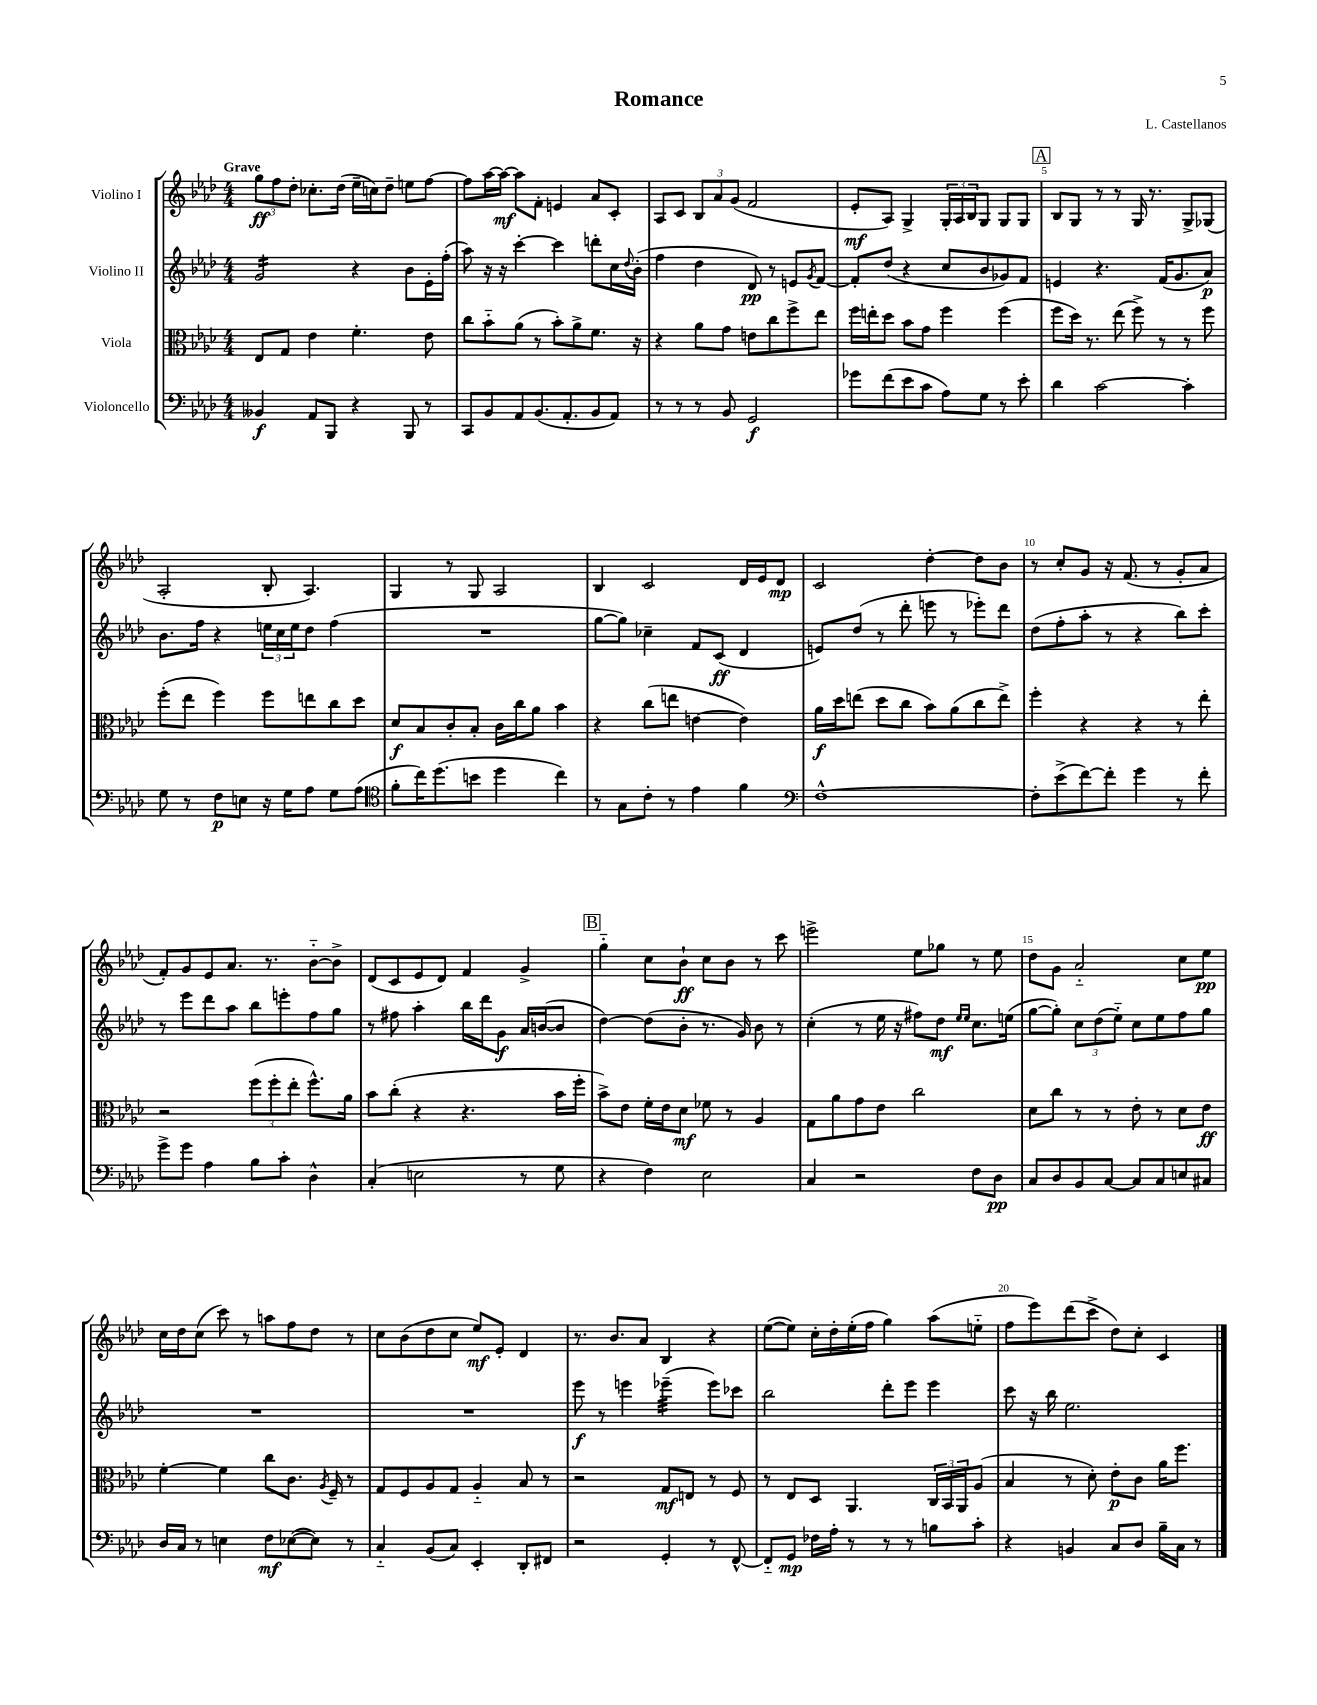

**kern	**kern	**kern	**kern
*staff4	*staff3	*staff2	*staff1
*clefF4	*clefC3	*clefG2	*clefG2
*k[b-e-a-d-]	*k[b-e-a-d-]	*k[b-e-a-d-]	*k[b-e-a-d-]
*M4/4	*M4/4	*M4/4	*M4/4
4BB--/	8E-/L	2g/	12gg\L
.	.	.	12ff\
.	8G/J	.	.
.	.	.	12dd-'\J
8AA-/L	4e-\	.	8.cc-'\L
8BBB-/J	.	.	.
.	.	.	(16dd-\Jk
4r	4.f'\	4r	16ee-~\LL
.	.	.	16cc\J)
.	.	.	8dd-~\J
8BBB-/	.	8b-\L	8ee\L
8r	8e-\	16e-'\L	[8ff\J
.	.	(16ff'\JJ	.
=	=	=	=
8CC/L	8cc\L	8aa-\)	8ff\]L
8BB-/	8b-'~\	16r	[16aa-\L
.	.	16r	16aa-\_JJ
8AA-/	(8a-\J	[4ccc'\	8aa-\]L
(8.BB-/	8r	.	8f'\J
.	8b-'\L)	4ccc\]	4e/
8.AA-'/	.	.	.
.	8a-^\	.	.
8BB-/	8.f\J	8ddd'\L	8a-/L
8AA-/J)	.	16cc\L	8c'/J
.	.	8qqdd-/	.
.	16r	(16b-'\JJ	.
=	=	=	=
8r	4r	4ff\	8A-/L
8r	.	.	8c/J
8r	8a-\L	4dd-\	12B-/L
.	.	.	12a-/
8BB-/	8g\J	.	.
.	.	.	(12g/J
2GG/	8e\L	8d-/)	2f/
.	8cc\	8r	.
.	8ff^\	8e/L	.
.	.	8qg/	.
.	8ee-\J	[8f/J	.
=	=	=	=
8g-\L	16ff\LL	8f'/]L	8e-'/L
.	16ee'\J	.	.
(8f\	8dd-\J	(8dd-/J	8A-/J)
8e-\	8b-\L	4r	4G^/
8c\J	8g\J	.	.
8A-\L)	4ff\	8cc/L	24G'/LL
.	.	.	24A-/
.	.	.	24B-/J
8G\J	.	8b-/	8G/J
8r	(4ff\	8g-/)	8G/L
8e-'\	.	8f/J	8G/J
=	=	=	=
4d-\	8ff\L	4e/	8B-/L
.	16dd-\Jk)	.	8G/J
.	8.r	.	.
[2c\	.	4.r	8r
.	(8ee-\	.	8r
.	8ff^\)	.	16G/
.	.	.	8.r
.	8r	(16f/LK	.
.	.	8.g/	.
4c'\]	8r	.	8G^/L
.	8ff\	8a-/J)	(8G-/J
=	=	=	=
8G\	(8ff'\L	8.b-\L	2A-'/
8r	8ee-\J	.	.
.	.	16ff\Jk	.
8F\L	4ff\)	4r	.
8E\J	.	.	.
16r	8ff\L	24ee\LL	8B-'/
.	.	24cc\	.
16G\LK	.	.	.
.	.	24ee\J	.
8A-\J	8ee\	8dd-\J	4.A-/)
8G\L	8cc\	(4ff\	.
(8A-\J	8dd-\J	.	.
=	=	=	=
*clefC4	*	*	*
8f'\L	8d-/L	1r	4G/
16cc\K)	8B-/	.	.
(8.dd-\	.	.	.
.	8c'/	.	8r
8b\J	8B-'/J	.	8G/
4dd-\	16c\LL	.	2A-/
.	16cc\J	.	.
.	8a-\J	.	.
4cc\)	4b-\	.	.
=	=	=	=
8r	4r	[8gg\L	4B-/
8G\L	.	8gg\]J)	.
8c'\J	(8cc\L	4cc-~\	2c/
8r	8ee\J	.	.
4e-\	[4e\	8f/L	.
.	.	(8c/J	.
4f\	4e\])	4d-/	16d-/LL
.	.	.	16e-/J
.	.	.	8d-/J
=	=	=	=
*clefF4	*	*	*
[1F^^	16a-\LL	8e/L)	2c/
.	16dd-\J	.	.
.	(8ee\J	(8dd-/J	.
.	8dd-\L	8r	.
.	8cc\J	8ddd-'\	.
.	8b-\L)	8eee\	[4dd-'\
.	(8a-\	8r	.
.	8cc\	8eee-'\L)	8dd-\]L
.	8ee^\J)	8ddd-\J	8b-\J
=	=	=	=
8F'\]L	4ff'\	(8dd-\L	8r
(8e-^\	.	8ff'\	8cc'/L
[8f\)	4r	8aa-'\J	8g/J
8f'\]J	.	8r	16r
.	.	.	(8.f/
4g\	4r	4r	.
.	.	.	8r
8r	8r	8bb-\L)	8g'/L
8f'\	8ee-'\	8ccc'\J	8a-/J
=	=	=	=
8g^\L	2r	8r	8f'/L)
8g\J	.	8eee-\L	8g/
4A-\	.	8ddd-\	8e-/
.	.	8aa-\J	8.a-/J
8B-\L	(12ff\L	8bb-\L	.
.	.	.	8.r
.	12ff'\	.	.
8c'\J	.	8eee'\	.
.	12ee-'\J	.	.
4D-^^\	8.ff^^\L)	8ff\	[8b-'~\L
.	.	8gg\J	8b-^\]J
.	16a-\Jk	.	.
=	=	=	=
(4C'/	8b-\L	8r	(8d-/L
.	(8cc'\J	8ff#\	8c/
2E\	4r	4aa-'\	8e-/
.	.	.	8d-/J)
.	4.r	16bb-\LL	4f/
.	.	16ddd-\J	.
.	.	8g\J	.
8r	.	16a-/LL	4g^/
.	.	([16b/J	.
8G\	16b-\LL	8b/]J	.
.	16ff'\JJ	.	.
=	=	=	=
4r	8b-^\L)	[4dd-\)	4gg'~\
.	8e-\J	.	.
4F\)	16f'\LL	(8dd-\]L	8cc\L
.	16e-\J	.	.
.	8d-\J	8b-'\J	8b-`\J
2E-\	8f-\	8.r	8cc\L
.	8r	.	8b-\J
.	.	16g/)	.
.	4A-/	8b-\	8r
.	.	8r	8ccc\
=	=	=	=
4C/	8G\L	(4cc'\	2eee^\
.	8a-\	.	.
2r	8g\	8r	.
.	8e-\J	16ee-\	.
.	.	16r	.
.	2cc\	8ff#\L)	8ee-\L
.	.	8dd-\J	8gg-\J
.	.	16qqee-/LL	.
.	.	16qqee-/JJ	.
8F\L	.	8.cc\L	8r
8D-\J	.	.	8ee-\
.	.	(16ee\Jk	.
=	=	=	=
8C/L	8d-\L	[8gg\L	8dd-\L
8D-/	8cc\J	8gg'\]J)	8g\J
8BB-/	8r	12cc\L	2a-'~/
.	.	(12dd-\	.
[8C/J	8r	.	.
.	.	12ee-'~\J)	.
8C/]L	8e-'\	8cc\L	.
8C/	8r	8ee-\	.
8E/	8d-\L	8ff\	8cc\L
8C#/J	8e-\J	8gg\J	8ee-\J
=	=	=	=
16D-/LL	[4f'\	1r	16cc\LL
16C/JJ	.	.	16dd-\J
8r	.	.	(8cc\J
4E\	4f\]	.	8ccc\)
.	.	.	8r
8F\L	8cc\L	.	8aa\L
([8E-\	8.c\J	.	8ff\
8E-\]J)	.	.	8dd-\J
.	8qA-/	.	.
.	16F~/	.	.
8r	8r	.	8r
=	=	=	=
4C'~/	8G/L	1r	8cc\L
.	8F/	.	(8b-\
(8BB-/L	8A-/	.	8dd-\
8C/J)	8G/J	.	8cc\J
4EE-'/	4A-'~/	.	8ee-/L)
.	.	.	8e-'/J
8DD-'/L	8B-/	.	4d-/
8FF#/J	8r	.	.
=	=	=	=
2r	2r	8eee-\	8.r
.	.	8r	.
.	.	.	8.b-/L
.	.	4eee\	.
.	.	.	8a-/J
4GG'/	8G/L	(4eee-~\	4B-/
.	8E/J	.	.
8r	8r	8eee-\L)	4r
[8FF^^/	8F/	8ccc-\J	.
=	=	=	=
8FF'~/]L	8r	2bb-\	([8ee-\L
8GG/J	8E-/L	.	8ee-\]J)
16F-\LL	8D-/J	.	16cc'\LL
16A-'\JJ	.	.	16dd-'\
8r	4.AA-/	.	(16ee-'\
.	.	.	16ff\JJ
8r	.	8ddd-'\L	4gg\)
8r	.	8eee-\J	.
8B\L	24C/LL	4eee-\	(8aa-\L
.	24BB-/	.	.
.	24AA-/J	.	.
8c'\J	(8A-/J	.	8ee'~\J
=	=	=	=
4r	4B-/	8ccc\	8ff\L
.	.	16r	8eee-\)
.	.	16bb-\	.
4BB/	8r	2.ee-\	(8ddd-\
.	8d-'\)	.	8ccc^\J
8C/L	8e-'\L	.	8dd-\L)
8D-/J	8c\J	.	8cc'\J
16B-~\LL	16a-\LK	.	4c/
16C\JJ	8.ff\J	.	.
8r	.	.	.
==	==	==	==
*-	*-	*-	*-
